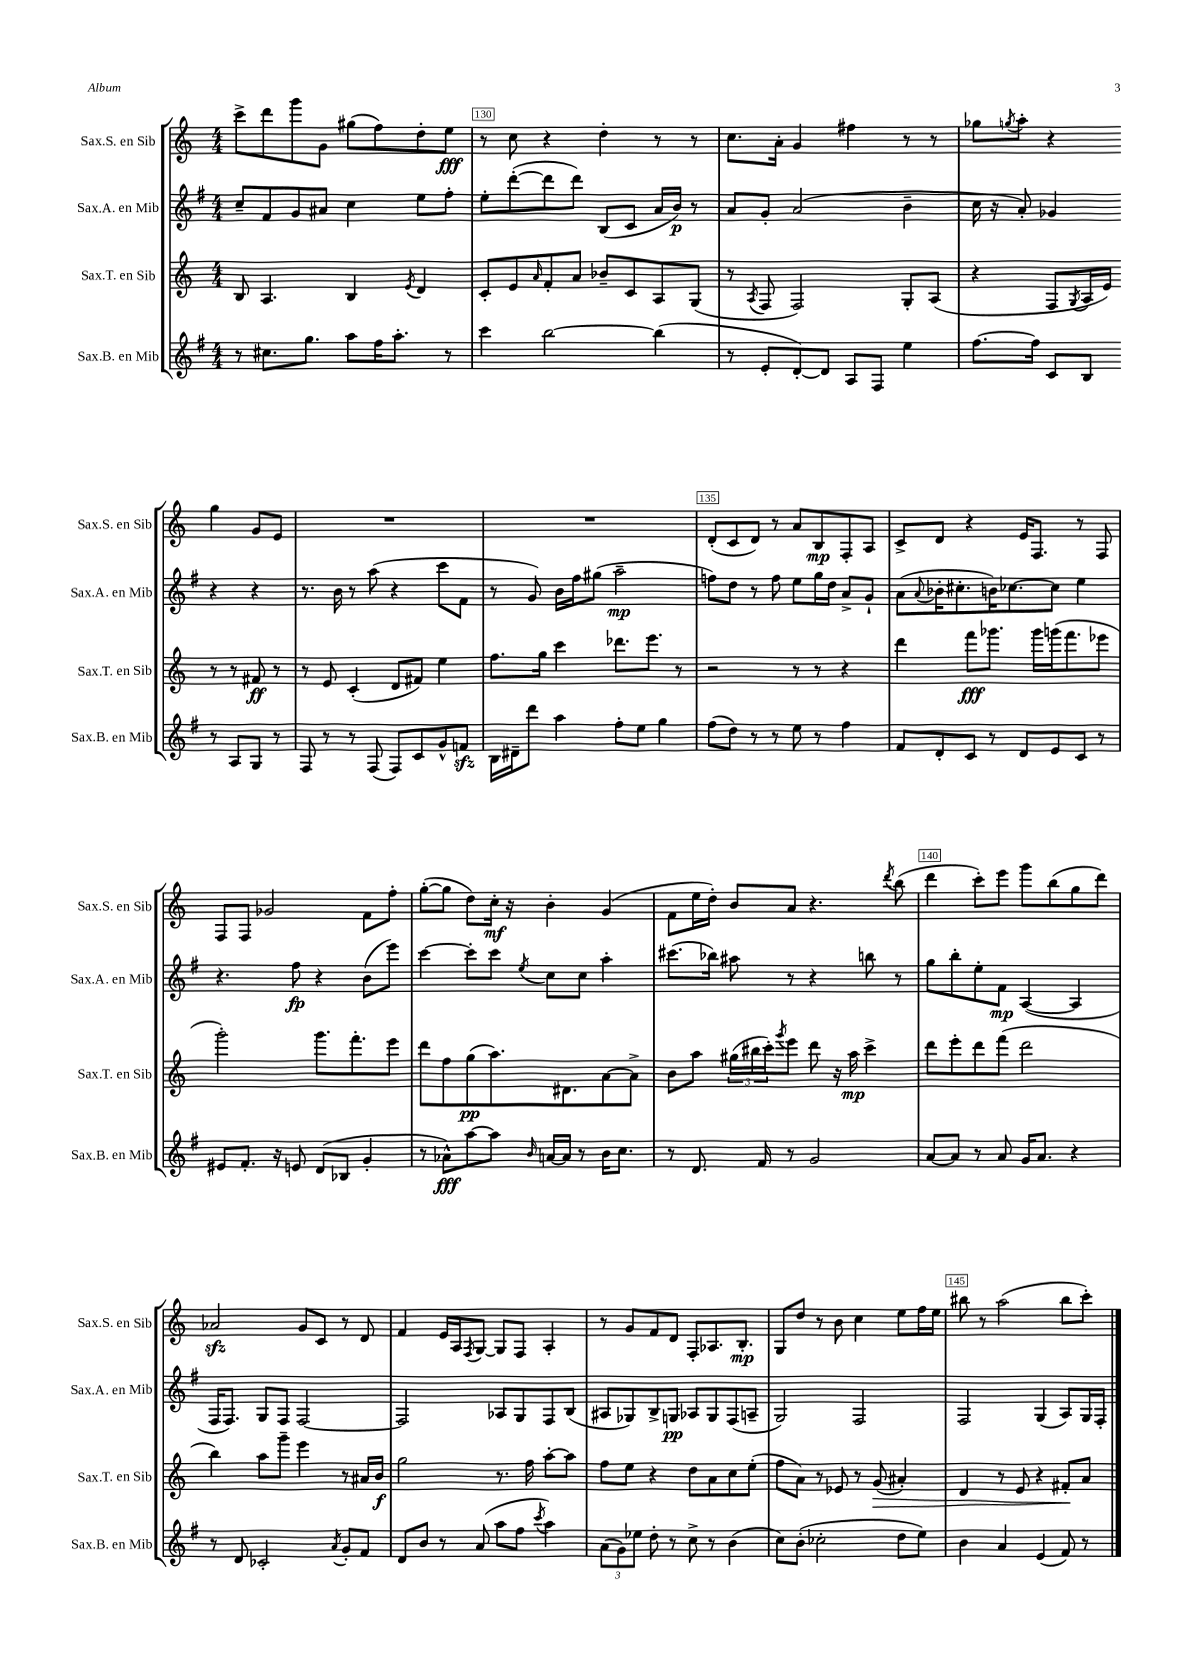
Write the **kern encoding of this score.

**kern	**kern	**kern	**kern
*staff4	*staff3	*staff2	*staff1
*clefG2	*clefG2	*clefG2	*clefG2
*k[f#]	*k[]	*k[f#]	*k[]
*M4/4	*M4/4	*M4/4	*M4/4
8r	8B	8cc~	8ccc^
8.cc#	4.A	8f#	8ddd
.	.	8g	8ggg
8.gg	.	.	.
.	.	8a#	8g
8aa	4B	4cc	(8gg#
16ff#	.	.	8ff)
8.aa'	.	.	.
.	8qe	.	.
.	4d	8ee	8dd'
8r	.	8ff#'	8ee
=	=	=	=
4ccc	8c'	8ee'	8r
.	8e	([8ddd'	8cc
.	16qqa	.	.
[2bb	8f'	8ddd]	4r
.	8a	8ddd)	.
.	8b-~	(8B	4dd'
.	8c	8c	.
(4bb]	8A	16a	8r
.	.	16b)	.
.	(8G	8r	8r
=	=	=	=
8r	8r	8a	8.cc
.	8qA	.	.
8e'	8F	8g'	.
.	.	.	16a'
[8d')	2F)	(2a	4g
8d]	.	.	.
8A	.	.	4ff#
8F#	.	.	.
4ee	8G'	4b~	8r
.	(8A	.	8r
=	=	=	=
[8.ff#	4r	16cc	8gg-
.	.	16r	.
.	.	.	8qgg
.	.	8a')	8aa'
16ff#]	.	.	.
8c	8F	4g-	4r
.	8qG	.	.
8B	16A	.	.
.	16e)	.	.
8r	8r	4r	4gg
8A	8r	.	.
8G	8f#	4r	8g
8r	8r	.	8e
=	=	=	=
8F#	8r	8.r	1r
8r	8e	.	.
.	.	16b	.
8r	(4c'	8r	.
(8F#	.	(8aa	.
8F#)	8d	4r	.
8c	8f#)	.	.
8g^^	4ee	8ccc	.
8f	.	8f#	.
=	=	=	=
16B	8.ff	8r	1r
16d#~	.	.	.
8ddd	.	8g)	.
.	16gg	.	.
4aa	4ccc	16b	.
.	.	16ff#	.
.	.	(8gg#	.
8ff#'	8.ddd-	2aa~	.
8ee	.	.	.
.	8.eee	.	.
4gg	.	.	.
.	8r	.	.
=	=	=	=
(8ff#	2r	8ff)	(8d'
8dd)	.	8dd	8c
8r	.	8r	8d)
8r	.	8ff	8r
8ee	8r	8ee	8a
8r	8r	16gg	8B
.	.	16dd	.
4ff#	4r	8a^	8F'
.	.	8g`	8A
=	=	=	=
8f#	4ddd	(8a	8c^
.	.	8qqa	.
8d'	.	16b-'	8d
.	.	8.cc#'	.
8c	8fff	.	4r
8r	8.ggg-	16b)	.
.	.	[8.cc-	.
8d	.	.	16e
.	16ggg-	.	8.F
8e	(16ggg	8cc-]	.
.	8.fff	.	.
8c	.	4ee	8r
8r	8eee-	.	8F
=	=	=	=
8e#	2ggg')	4.r	8F
8.f#'	.	.	8F
.	.	.	2g-
16r	.	.	.
8e	.	8ff#	.
(8d	8.ggg	4r	.
8B-	.	.	.
.	8.fff'	.	.
4g'	.	(8b	8f
.	8eee	8eee)	8ff'
=	=	=	=
8r	8ddd	[4ccc	([8gg'
8a-^^)	8ff	.	8gg]
[8aa	(8gg	8ccc']	8dd)
8aa]	8.aa)	8ccc	16cc'
.	.	.	16r
16qqb	.	8qee	.
[16a	.	8cc	4b'
16a]	8.d#	.	.
8r	.	8cc	.
16b	[8a	4aa'	(4g
8.cc	.	.	.
.	8a^]	.	.
=	=	=	=
8r	8b	(8.ccc#	8f
8.d	8aa	.	16ee
.	.	16bb-)	16dd')
.	(24gg#	8aa#	8b
.	24bb#	.	.
16f#	.	.	.
.	24ccc')	.	.
.	8qggg	.	.
8r	8eee	8r	8a
2g	8ddd	4r	4.r
.	16r	.	.
.	16aa	.	.
.	4ccc^	8bb	.
.	.	.	8qddd
.	.	8r	(8bb
=	=	=	=
[8a	8ddd	8gg	4ddd
8a]	8eee'	8bb'	.
8r	8ddd	8ee'	8ccc')
8a	(8fff	8f#	8eee
16g	2ddd	([4A	8ggg
8.a	.	.	.
.	.	.	(8bb
4r	.	4A]	8gg
.	.	.	8ddd)
=	=	=	=
8r	4bb)	16F#	2a-
.	.	8.F#)	.
8d	.	.	.
2c-'	8aa	8G	.
.	8ggg~	8F#	.
.	4eee	[2F#	8g
.	.	.	8c
8qa	.	.	.
8g'	8r	.	8r
8f#	16a#	.	8d
.	16b	.	.
=	=	=	=
8d	2gg	2F#]	4f
8b	.	.	.
8r	.	.	16e
.	.	.	16A
.	.	.	8qF
(8a	.	.	[8G
8aa	8.r	8A-	8G]
8ff#	.	8G	8F
.	16ff	.	.
8qccc	.	.	.
4aa)	[8aa'	8F#	4A'
.	8aa]	(8B	.
=	=	=	=
(12a	8ff	8A#	8r
12g)	.	.	.
.	8ee	8G-)	8g
12ee-	.	.	.
8dd'	4r	8B^	8f
8r	.	8G	8d
8cc^	8dd	8A-	8F'
8r	8a	8G	8.A-
(4b	8cc	(8F#	.
.	.	.	8.B'
.	(8ee'	8A~	.
=	=	=	=
8cc)	8ff	2G)	8G
(8b'	8a)	.	8dd
2cc-'	8r	.	8r
.	8e-	.	8b
.	8r	2F#	4cc
.	(8g	.	.
8dd	4a#')	.	8ee
8ee)	.	.	16ff
.	.	.	16ee
=	=	=	=
4b	4d	2F#	8bb#
.	.	.	8r
4a	8r	.	(2aa
.	8e	.	.
(4e	4r	(4G	.
8f#)	8f#'	8A)	8bb#
8r	8a	16G	8ccc')
.	.	16F#'	.
==	==	==	==
*-	*-	*-	*-
